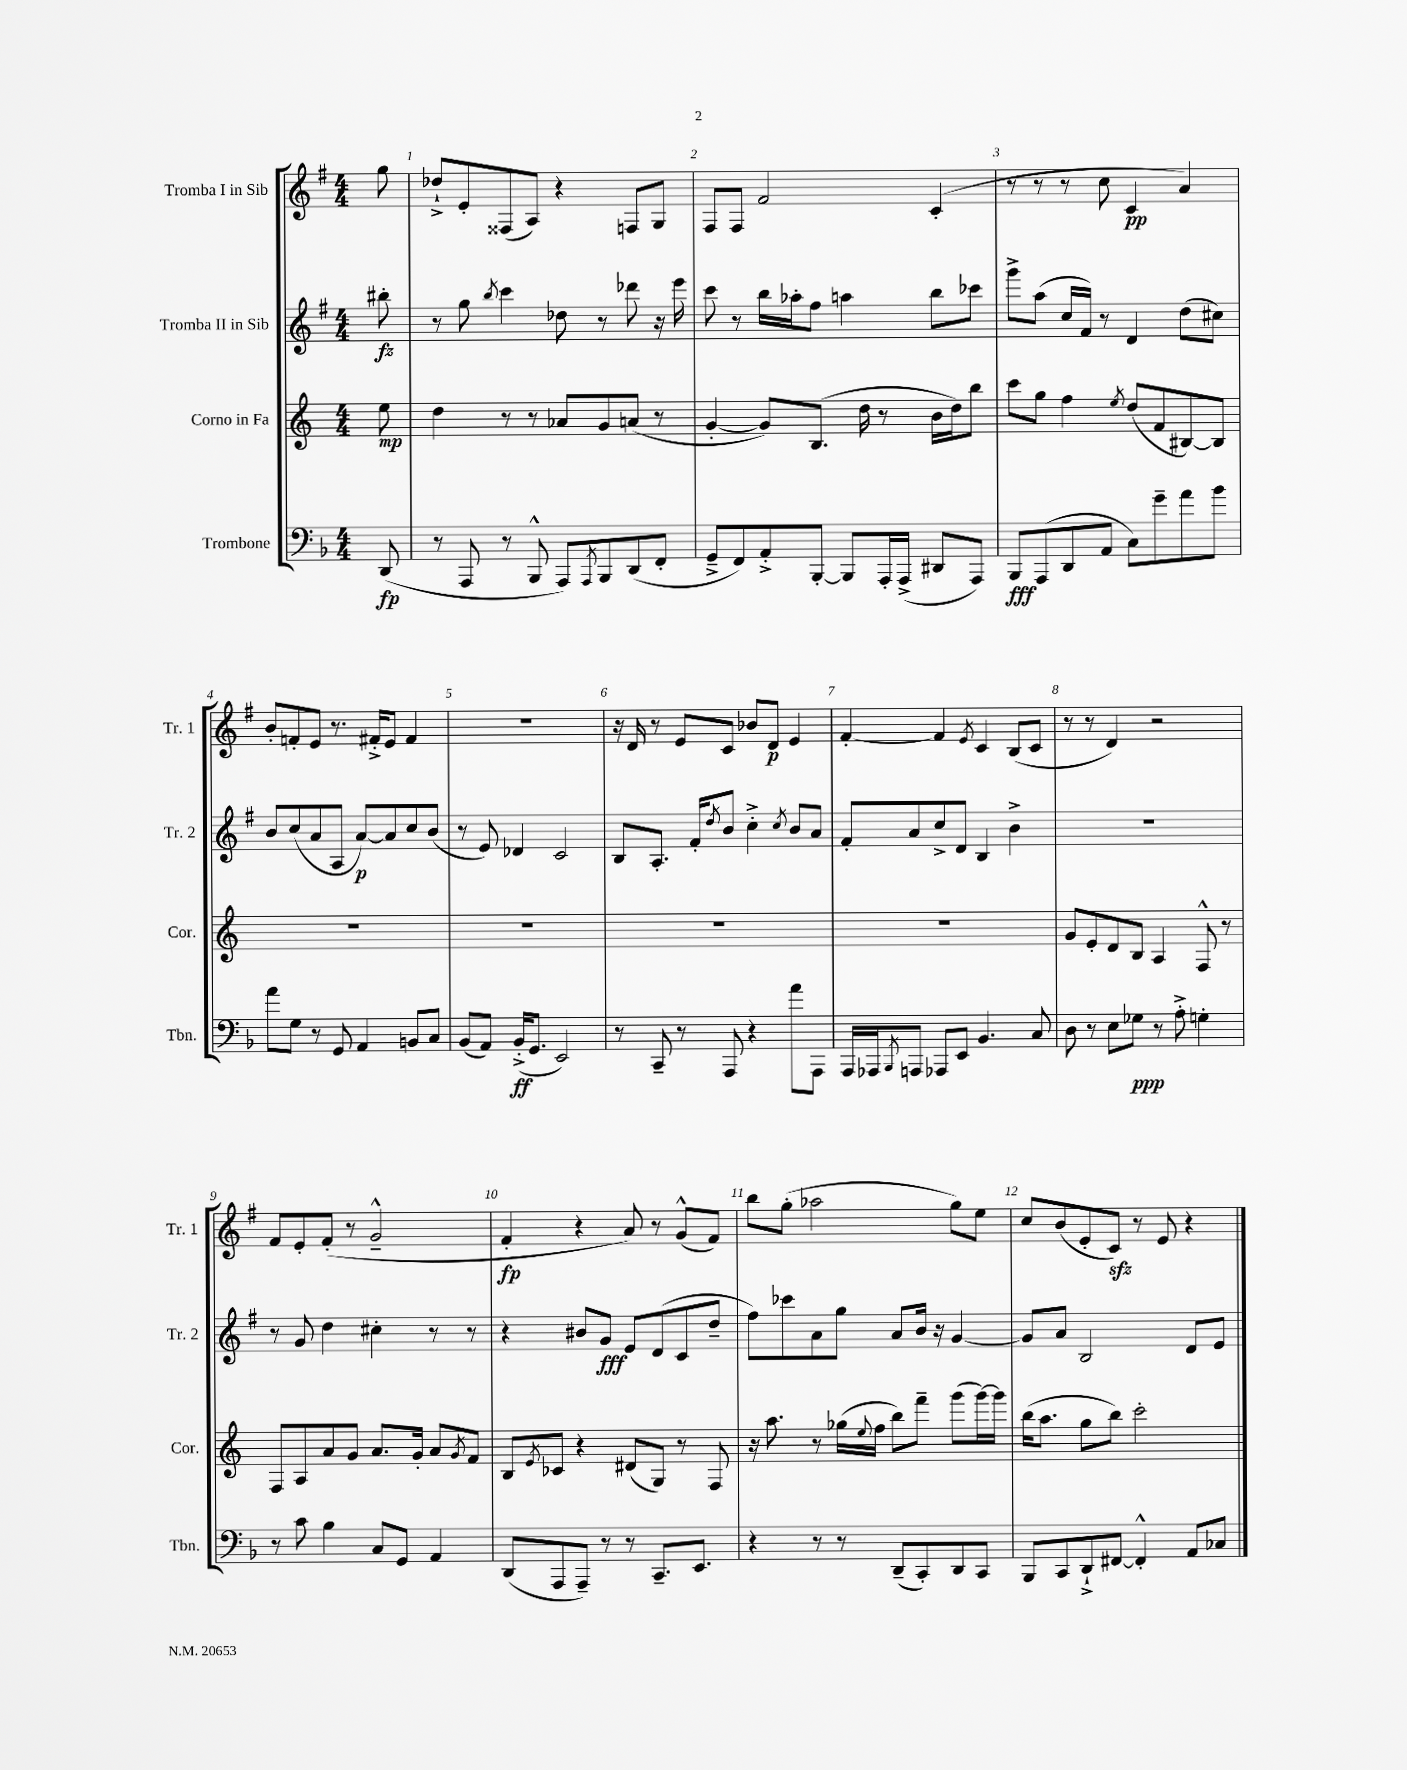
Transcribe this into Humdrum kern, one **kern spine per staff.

**kern	**dynam	**kern	**dynam	**kern	**dynam	**kern	**dynam
*part4	*part4	*part3	*part3	*part2	*part2	*part1	*part1
*staff4	*staff4	*staff3	*staff3	*staff2	*staff2	*staff1	*staff1
*I"Trombone	*	*I"Corno in Fa	*	*I"Tromba II in Sib	*	*I"Tromba I in Sib	*
*I'Tbn.	*	*I'Cor.	*	*I'Tr. 2	*	*I'Tr. 1	*
*clefF4	*	*clefG2	*	*clefG2	*	*clefG2	*
*k[b-]	*	*k[]	*	*k[f#]	*	*k[f#]	*
*M4/4	*	*M4/4	*	*M4/4	*	*M4/4	*
=	=	=	=	=	=	=	=
(8DD/	fp	8ee\	mp	8bb#X'\	fz	8gg\	.
=1	=1	=1	=1	=1	=1	=1	=1
8r	.	4dd\	.	8r	.	8dd-X`^/L	.
8AAA/	.	.	.	8gg\	.	8e'/	.
.	.	.	.	8qbb/	.	.	.
8r	.	8r	.	4ccc\	.	(8F##X/	.
8BBB-^^/	.	8r	.	.	.	8A/J)	.
8AAA/L)	.	8a-X/L	.	8dd-X\	.	4r	.
8qAAA/	.	.	.	.	.	.	.
8BBB-/	.	8g/	.	8r	.	.	.
(8DD/	.	(8an/J	.	8ddd-X\	.	8Fn/L	.
8FF'/J	.	8r	.	16r	.	8G/J	.
.	.	.	.	16eee\	.	.	.
=2	=2	=2	=2	=2	=2	=2	=2
8GG~^/L	.	[4g'/	.	8ccc\	.	8F#/L	.
8FF/)	.	.	.	8r	.	8F#/J	.
8AA'^/	.	8g/L])	.	16bb\LL	.	2f#/	.
.	.	.	.	16aa-X'\J	.	.	.
[8BBB-'/J	.	(8.B/J	.	8ff#\J	.	.	.
8BBB-/L]	.	.	.	4aan\	.	.	.
.	.	16dd\	.	.	.	.	.
16AAA'/L	.	8r	.	.	.	.	.
(16AAA^/JJ	.	.	.	.	.	.	.
8DD#X/L	.	16b\LL	.	8bb\L	.	(4c'/	.
.	.	16dd\J)	.	.	.	.	.
8AAA/J)	.	8bb\J	.	8ccc-X\J	.	.	.
=3	=3	=3	=3	=3	=3	=3	=3
8BBB-/L	fff	8ccc\L	.	8ggg^\L	.	8r	.
(8AAA/	.	8gg\J	.	(8aa\J	.	8r	.
8DD/	.	4ff\	.	16cc/LL	.	8r	.
.	.	.	.	16f#/JJ)	.	.	.
8AA/J	.	.	.	8r	.	8cc\	.
.	.	8qee/	.	.	.	.	.
8C\L)	.	(8dd/L	.	4d/	.	4c/	pp
8g~\	.	8f/	.	.	.	.	.
8a\	.	[8B#X/)	.	(8dd\L	.	4a/)	.
8b-\J	.	8B#/J]	.	8cc#X\J)	.	.	.
!!LO:LB:g=z
=4	=4	=4	=4	=4	=4	=4	=4
8a\L	.	1r	.	8b/L	.	8b'/L	.
8G\J	.	.	.	(8cc/	.	8fn'/	.
8r	.	.	.	8a/	.	8e/J	.
8GG/	.	.	.	8A/J	.	8.r	.
4AA/	.	.	.	[8a/L)	p	.	.
.	.	.	.	.	.	16f#X'^/KL	.
.	.	.	.	8a/]	.	8e/J	.
8BBn/L	.	.	.	8cc/	.	4f#/	.
8C/J	.	.	.	(8b/J	.	.	.
=5	=5	=5	=5	=5	=5	=5	=5
(8BB-/L	.	1r	.	8r	.	1r	.
8AA/J)	.	.	.	8e/)	.	.	.
(16BB-'^/KL	ff	.	.	4d-X/	.	.	.
8.GG/J	.	.	.	.	.	.	.
2EE/)	.	.	.	2c/	.	.	.
=6	=6	=6	=6	=6	=6	=6	=6
8r	.	1r	.	8B/L	.	16r	.
.	.	.	.	.	.	16d/	.
8CC~/	.	.	.	8.A'/J	.	8r	.
8r	.	.	.	.	.	8e/L	.
.	.	.	.	16f#'/KL	.	.	.
.	.	.	.	8qdd/	.	.	.
8AAA/	.	.	.	8b/J	.	8c/J	.
4r	.	.	.	4cc'^\	.	8b-X/L	.
.	.	.	.	.	.	8d/J	p
.	.	.	.	8qcc/	.	.	.
8a\L	.	.	.	8b/L	.	4e/	.
8AAA\J	.	.	.	8a/J	.	.	.
=7	=7	=7	=7	=7	=7	=7	=7
16AAA/LL	.	1r	.	8f#'/L	.	[4f#'/	.
16AAA-X/J	.	.	.	.	.	.	.
8qBBB-/	.	.	.	.	.	.	.
8AAAn/J	.	.	.	8a/	.	.	.
8AAA-X/L	.	.	.	8cc^/	.	4f#/]	.
8EE/J	.	.	.	8d/J	.	.	.
.	.	.	.	.	.	8qe/	.
4.BB-/	.	.	.	4B/	.	4c/	.
.	.	.	.	4b^\	.	(8B/L	.
8C/	.	.	.	.	.	8c/J	.
=8	=8	=8	=8	=8	=8	=8	=8
8D\	.	8g/L	.	1r	.	8r	.
8r	.	8e'/	.	.	.	8r	.
8E\L	.	8d/	.	.	.	4d/)	.
8G-X\J	ppp	8B/J	.	.	.	.	.
8r	.	4A/	.	.	.	2r	.
8A'^\	.	.	.	.	.	.	.
4Gn'\	.	8F^^/	.	.	.	.	.
.	.	8r	.	.	.	.	.
!!LO:LB:g=z
=9	=9	=9	=9	=9	=9	=9	=9
8r	.	8F/L	.	8r	.	8f#/L	.
8c\	.	8A/	.	8g/	.	8e'/	.
4B-\	.	8a/	.	4dd\	.	(8f#'/J	.
.	.	8g/J	.	.	.	8r	.
8C/L	.	8.a/L	.	4cc#X'\	.	2g~^^/	.
8GG/J	.	.	.	.	.	.	.
.	.	16g'/Jk	.	.	.	.	.
4AA/	.	8a/L	.	8r	.	.	.
.	.	8qg/	.	.	.	.	.
.	.	8f/J	.	8r	.	.	.
=10	=10	=10	=10	=10	=10	=10	=10
(8DD/L	.	8B/L	.	4r	.	4f#'/	fp
.	.	8qe/	.	.	.	.	.
8AAA/	.	8c-X/J	.	.	.	.	.
8AAA~/J)	.	4r	.	8b#X/L	.	4r	.
8r	.	.	.	8g/J	fff	.	.
8r	.	(8d#X/L	.	8e/L	.	8a/)	.
8.CC~/L	.	8G/J)	.	(8d/	.	8r	.
.	.	8r	.	8c/	.	(8g^^/L	.
8.EE/J	.	.	.	.	.	.	.
.	.	8F/	.	8dd~/J	.	8f#/J)	.
=11	=11	=11	=11	=11	=11	=11	=11
4r	.	16r	.	8ff#\L)	.	8bb\L	.
.	.	8.aa\	.	.	.	.	.
.	.	.	.	8ccc-X\	.	(8gg'\J	.
8r	.	8r	.	8a\	.	2aa-X\	.
8r	.	(16gg-X\LL	.	8gg\J	.	.	.
.	.	8qqee/	.	.	.	.	.
.	.	16ff\JJ	.	.	.	.	.
(8DD~/L	.	8bb\L)	.	8a/L	.	.	.
8CC'/)	.	8fff~\J	.	16b/Jk	.	.	.
.	.	.	.	16r	.	.	.
8DD/	.	(8ggg\L	.	[4g/	.	8gg\L)	.
8CC/J	.	[16ggg\L)	.	.	.	8ee\J	.
.	.	16ggg\JJ]	.	.	.	.	.
=12	=12	=12	=12	=12	=12	=12	=12
8BBB-/L	.	(16bb\KL	.	8g/L]	.	8cc/L	.
.	.	8.aa\J	.	.	.	.	.
8CC/	.	.	.	8a/J	.	(8b/	.
8DD`^/	.	8gg\L	.	2B/	.	8e'/	.
[8FF#X/J	.	8bb\J)	.	.	.	8czz/J)	.
4FF#'^^/]	.	2ccc'\	.	.	.	8r	.
.	.	.	.	.	.	8e/	.
8AA/L	.	.	.	8d/L	.	4r	.
8C-X/J	.	.	.	8e/J	.	.	.
==	==	==	==	==	==	==	==
*-	*-	*-	*-	*-	*-	*-	*-
